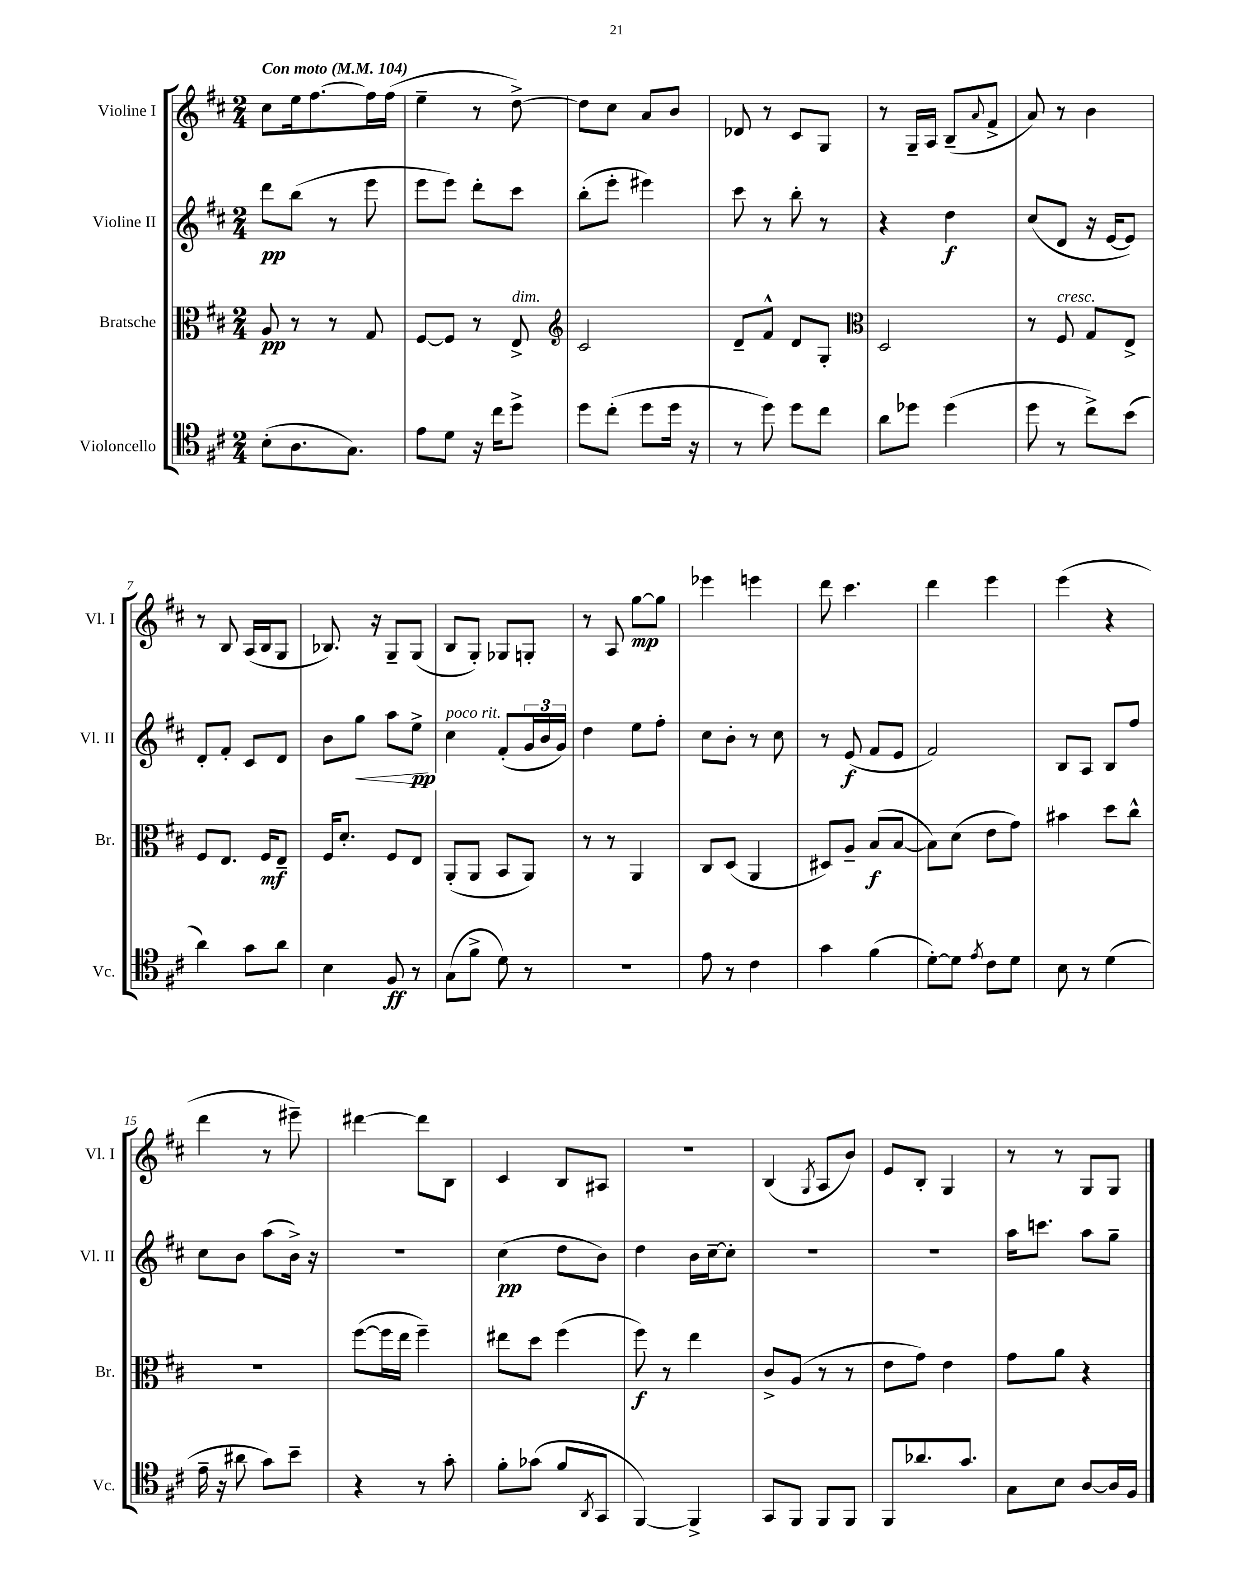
<<
\new StaffGroup <<
\new Staff = "s0" \with { instrumentName = "Violine I" shortInstrumentName = "Vl. I" } {
    \clef treble \key d \major \numericTimeSignature \time 2/4 \tempo "Con moto" 4 = 104
    cis''8 e''16 fis''8.~ fis''16 fis''16( |
    e''4-- r8 d''8~->) |
    d''8 cis''8 a'8 b'8 |
    des'8 r8 cis'8 g8 |
    r8 g16-- a16 b8--( \appoggiatura { a'8 } fis'8-> |
    a'8) r8 b'4 |
    r8 b8 a16( b16 g8 |
    bes8.) r16 g8-- g8( |
    b8 g8-.) ges8 g8-. |
    r8 a8 g''8~\mp g''8 |
    ees'''4 e'''4 |
    d'''8 cis'''4. |
    d'''4 e'''4 |
    e'''4( r4 |
    d'''4 r8 eis'''8--) |
    dis'''4~ dis'''8 b8 |
    cis'4 b8 ais8 |
    r2 |
    b4( \acciaccatura { g8 } a8 b'8) |
    e'8 b8-. g4 |
    r8 r8 g8 g8 \bar "|." |
}
\new Staff = "s1" \with { instrumentName = "Violine II" shortInstrumentName = "Vl. II" } {
    \clef treble \key d \major \numericTimeSignature \time 2/4
    d'''8\pp b''8( r8 e'''8 |
    e'''8 e'''8) d'''8-. cis'''8 |
    b''8-.( e'''8-. eis'''4) |
    cis'''8 r8 b''8-. r8 |
    r4 d''4\f |
    cis''8( d'8 r16 e'16~ e'8) |
    d'8-. fis'8-. cis'8 d'8 |
    b'8 g''8\< a''8 e''8->\pp\! |
    cis''4^\markup { \italic "poco rit." } fis'8-.( \tuplet 3/2 { g'16 b'16 g'16) } |
    d''4 e''8 fis''8-. |
    cis''8 b'8-. r8 cis''8 |
    r8 e'8\f( fis'8 e'8 |
    fis'2) |
    b8 a8 b8 fis''8 |
    cis''8 b'8 a''8( b'16->) r16 |
    r2 |
    cis''4\pp( d''8 b'8) |
    d''4 b'16 cis''16~-- cis''8-. |
    R2 |
    R2 |
    a''16 c'''8. a''8 g''8-- \bar "|." |
}
\new Staff = "s2" \with { instrumentName = "Bratsche" shortInstrumentName = "Br." } {
    \clef alto \key d \major \numericTimeSignature \time 2/4
    a8\pp r8 r8 g8 |
    fis8~ fis8 r8 e8->^\markup { \italic "dim." } |
    \clef treble cis'2 |
    d'8-- fis'8-^ d'8 g8-. |
    \clef alto d2 |
    r8 fis8^\markup { \italic "cresc." } g8 e8-> |
    fis8 e8. fis16\mf e8-- |
    fis16 d'8.-. fis8 e8 |
    a,8-.( a,8 b,8 a,8) |
    r8 r8 a,4 |
    cis8 d8( a,4 |
    dis8) a8-- b8\f( b8~ |
    b8) d'8( e'8 g'8) |
    bis'4 d''8 cis''8-^ |
    R2 |
    fis''8~( fis''16 e''16 fis''4--) |
    eis''8 d''8 fis''4( |
    fis''8\f) r8 e''4 |
    cis'8-> a8( r8 r8 |
    e'8 g'8) e'4 |
    g'8 a'8 r4 \bar "|." |
}
\new Staff = "s3" \with { instrumentName = "Violoncello" shortInstrumentName = "Vc." } {
    \clef tenor \key d \major \numericTimeSignature \time 2/4
    b8-.( a8. g8.) |
    e'8 d'8 r16 cis''16 d''8-> |
    d''8 cis''8-.( d''8 d''16 r16 |
    r8 d''8) d''8 cis''8 |
    a'8 des''8 des''4( |
    d''8 r8 cis''8->) b'8( |
    a'4) g'8 a'8 |
    b4 fis8\ff r8 |
    g8( fis'8-> d'8) r8 |
    R2 |
    e'8 r8 cis'4 |
    g'4 fis'4( |
    d'8~-.) d'8 \acciaccatura { e'8 } cis'8 d'8 |
    b8 r8 d'4( |
    e'16-- r16 ais'8 g'8) b'8-- |
    r4 r8 g'8-. |
    fis'8-. ges'8( fis'8 \acciaccatura { a,8 } g,8 |
    fis,4~) fis,4-> |
    g,8 fis,8 fis,8 fis,8 |
    fis,8 aes'8. g'8. |
    g8 b8 a8~ a16 fis16 \bar "|." |
}
>>
>>
